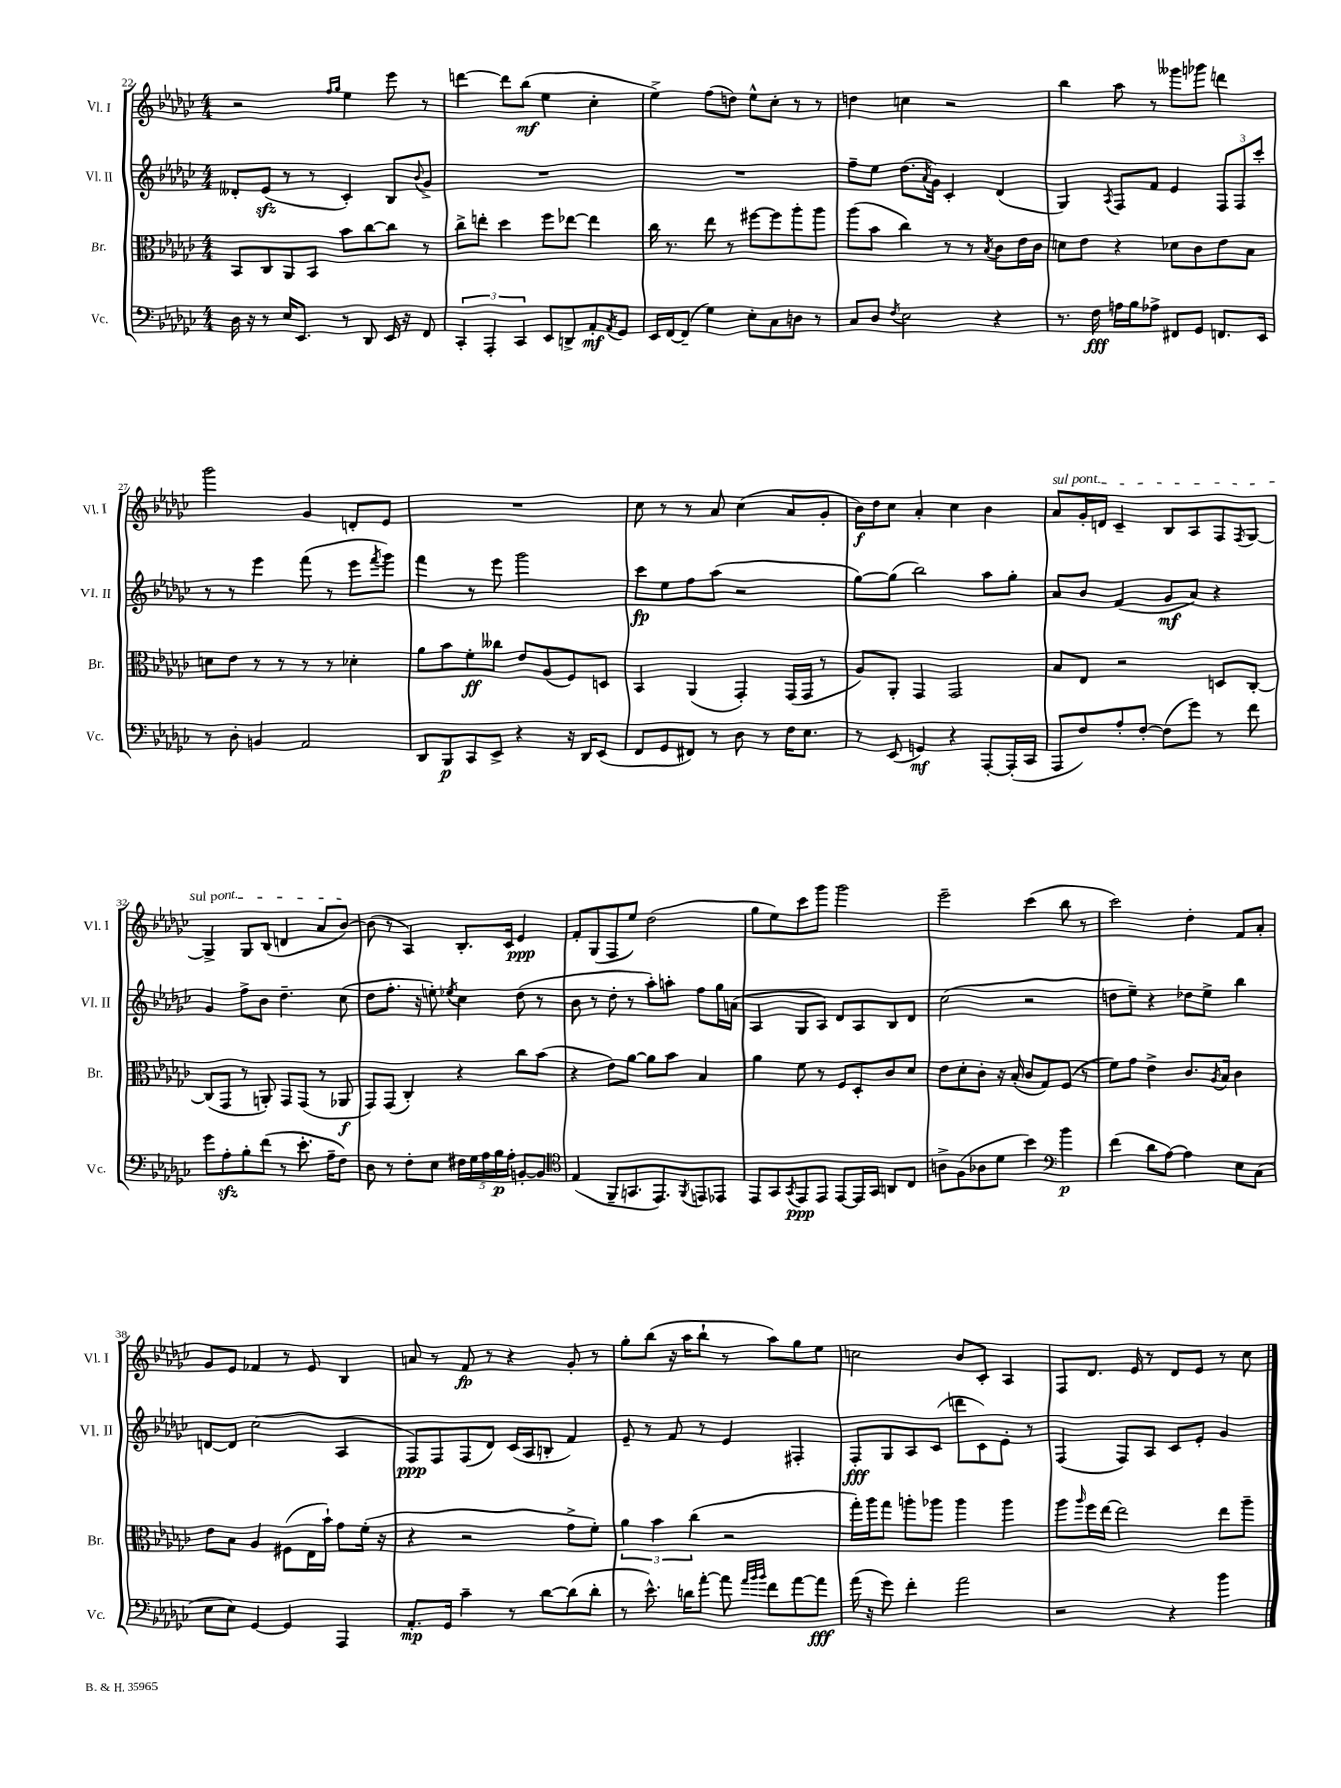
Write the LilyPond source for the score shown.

<<
\new StaffGroup <<
\new Staff = "s0" \with { instrumentName = "Vl. I" shortInstrumentName = "Vl. I" } {
    \clef treble \key ges \major \numericTimeSignature \time 4/4
    r2 \grace { f''16 ges''16 } ees''4 ees'''8 r8 |
    d'''4~ d'''8 bes''8\mf( ees''4 ces''4-. |
    ees''4->) f''8( d''8) ees''8-^ ces''8-. r8 r8 |
    d''4 c''4 r2 |
    bes''4 aes''8 r8 geses'''8 ges'''8 d'''4 |
    ges'''2 ges'4 d'8-. ees'8 |
    R1 |
    ces''8 r8 r8 aes'8 ces''4( aes'8 ges'8-. |
    bes'16\f) des''16 ces''8 aes'4-. ces''4 bes'4 |
    \once \override TextSpanner.bound-details.left.text = \markup { \italic "sul pont." } aes'8\startTextSpan ges'16-. d'16 ces'4-- bes8 aes8 f8 \acciaccatura { f8 } ges8~ |
    ges4-> ges8 bes8( d'4 aes'8 bes'8~\stopTextSpan) |
    bes'8( r8 aes4) bes8.-. ces'16 ees'4\ppp |
    f'8-. ges8( f8 ees''8) des''2( |
    ges''8 ees''8) ces'''8 ges'''8 ges'''2 |
    ees'''2-- ces'''4( bes''8 r8 |
    ces'''2) des''4-. f'8 aes'8-. |
    ges'8 ees'8 fes'4 r8 ees'8 bes4 |
    a'8 r8 f'8\fp r8 r4 ges'8-. r8 |
    ges''8-. bes''8( r16 aes''16 bes''8-! r8 aes''8) ges''8 ees''8 |
    c''2 bes'8 ces'8-. aes4 |
    f8 des'8. ees'16 r8 des'8 ees'8 r8 ces''8 \bar "|." |
}
\new Staff = "s1" \with { instrumentName = "Vl. II" shortInstrumentName = "Vl. II" } {
    \clef treble \key ges \major \numericTimeSignature \time 4/4
    deses'8-. ees'8\sfz( r8 r8 ces'4-.) bes8 \appoggiatura { bes'8 } ges'8-> |
    R1 |
    R1 |
    f''8-- ees''8 des''8.( \acciaccatura { aes'8 } ges'16) ces'4-. des'4( |
    ges4) \acciaccatura { aes8 } f8 f'8 ees'4 \tuplet 3/2 { f8 f8 ces'''8-. } |
    r8 r8 ees'''4 f'''8( r8 ees'''8 \acciaccatura { f'''8 } ges'''8) |
    f'''4 r8 ees'''8 ges'''2 |
    ces'''8\fp ees''8 f''8 aes''8( r2 |
    ges''8~) ges''8( bes''2) aes''8 ges''8-. |
    aes'8 bes'8 f'4( ges'8\mf aes'8) r4 |
    ges'4 f''8-> bes'8 des''4.-- ces''8( |
    des''8 f''8.-. r16 e''8-.) \acciaccatura { ees''8 } ces''4 des''8( r8 |
    bes'8 r8 des''8-. r8 aes''8-.) a''8-. f''8 ges''16 a'16( |
    aes4 ges8 aes8) des'8 aes8 bes8 des'8 |
    ces''2( r2 |
    d''8 ees''8--) r4 des''8 ees''8-> bes''4 |
    d'8~ d'8 ces''2( aes4 |
    f8\ppp) f8 f8( des'8) ces'16( aes16 b8-. f'4) |
    ees'8-- r8 f'8 r8 ees'4 fis4-. |
    f8-.\fff ges8 aes8 ces'8( d'''8 ces'8) ees'8-. r8 |
    f4( f8) aes8 ces'8 ees'8-. ges'4 \bar "|." |
}
\new Staff = "s2" \with { instrumentName = "Br." shortInstrumentName = "Br." } {
    \clef alto \key ges \major \numericTimeSignature \time 4/4
    bes,8 ces8 aes,8 bes,8 bes'8 ces''8~ ces''8 r8 |
    ces''8-> e''8-. des''4 f''8 ees''8~ ees''4 |
    ces''16 r8. ees''8 r8 fis''8~ fis''8 aes''8-. aes''8 |
    aes''8( bes'8 ces''4) r8 r8 \acciaccatura { bes8 } ces'8 ees'16 ces'16 |
    d'8 ees'8 r4 des'8 ces'8 ees'8 bes8 |
    d'8 ees'8 r8 r8 r8 r8 des'4-. |
    aes'8 bes'8 f'8-.\ff ceses''8 ees'8 aes8( f8) d8 |
    bes,4 aes,4( ges,4-.) ges,16( ges,16 r8 |
    aes8) aes,8-. ges,4 ges,2 |
    bes8 ees8 r2 d8 ces8~-. |
    ces8( ges,8 r8 a,8-.) ges,8 ges,8( r8 aes,8\f |
    ges,8) ges,8( ces4-.) r4 ces''8 bes'8( |
    r4 ees'8) aes'8~ aes'8 bes'8 bes4 |
    aes'4 f'8 r8 f8 des8-. ces'8 des'8 |
    ees'8 des'8-. ces'8-. r16 bes16-.( ces'8 ges8) f8( r8 |
    f'8) ges'8 ees'4-> ces'8. \acciaccatura { aes8 } bes16 ces'4 |
    ees'8 bes8 aes4 fis8( ees16 bes'16-!) ges'8 f'16-.( r16 |
    r4 r2 ges'8-> f'8-.) |
    \tuplet 3/2 { aes'4 bes'4 ces''4( } r2 |
    ges''16-.) aes''16 ges''8 a''8-. aes''8 aes''4 aes''4 |
    aes''8 \grace { aes''16 } f''16 ees''16~ ees''2 ees''8 aes''8-- \bar "|." |
}
\new Staff = "s3" \with { instrumentName = "Vc." shortInstrumentName = "Vc." } {
    \clef bass \key ges \major \numericTimeSignature \time 4/4
    des16 r16 r8 ees16 ees,8. r8 des,8 ees,16 r16 f,8 |
    \tuplet 3/2 { ces,4-. aes,,4-. ces,4 } ees,8 d,8-> aes,8-.\mf \acciaccatura { aes,8 } ges,8 |
    ees,16 f,16~ f,8--( ges4) ees8-. ces8 d8 r8 |
    ces8 des8 \acciaccatura { f8 } ees2 r4 |
    r8. f16\fff a16 bes16 aes8-> fis,8 ges,8 f,8. ees,16 |
    r8 des8-. b,4 aes,2 |
    des,8 bes,,8\p ces,8 ees,8-> r4 r16 des,16 ees,8( |
    f,8 ges,8 fis,8) r8 des8 r8 f16 ees8. |
    r8 ees,8( g,4\mf) r4 aes,,8~-. aes,,16-.( ces,16 |
    aes,,8 f8) aes8-. f8~-. f8( ges'8) r8 f'8 |
    ges'8 aes8-.\sfz bes8-. f'8( r8 ees'8.-. aes16-- f8) |
    des8 r8 f8-. ees8 \tuplet 5/4 { fis16 ges16 aes16 bes16\p aes16-. } b,8~-. b,8 |
    \clef tenor ees4( f,8-- g,8. ees,8.) \acciaccatura { f,8 } e,8 ees,8 |
    ees,8 ges,8 \acciaccatura { ges,8 } ees,8\ppp ees,8 ees,8~ ees,16 ges,16 a,8 ces8 |
    a8-> f8( aes8 des'8 bes'4) \clef bass bes'4\p |
    f'4( des'8 aes8~) aes4 ees8 ces8( |
    ees8 ees8) ges,4~ ges,4 aes,,4 |
    aes,8.-.\mp ges,16 ces'4-- r8 des'8~ des'8( des'8-. |
    r8 ees'8.-^) d'16 aes'8~-. aes'8 \grace { aes'32 bes'32 bes'32 } f'8 aes'8~ aes'8\fff |
    aes'16( r16 ges'8) f'4-. aes'2 |
    r2 r4 bes'4 \bar "|." |
}
>>
>>
\layout { \context { \Score currentBarNumber = #22 } }
